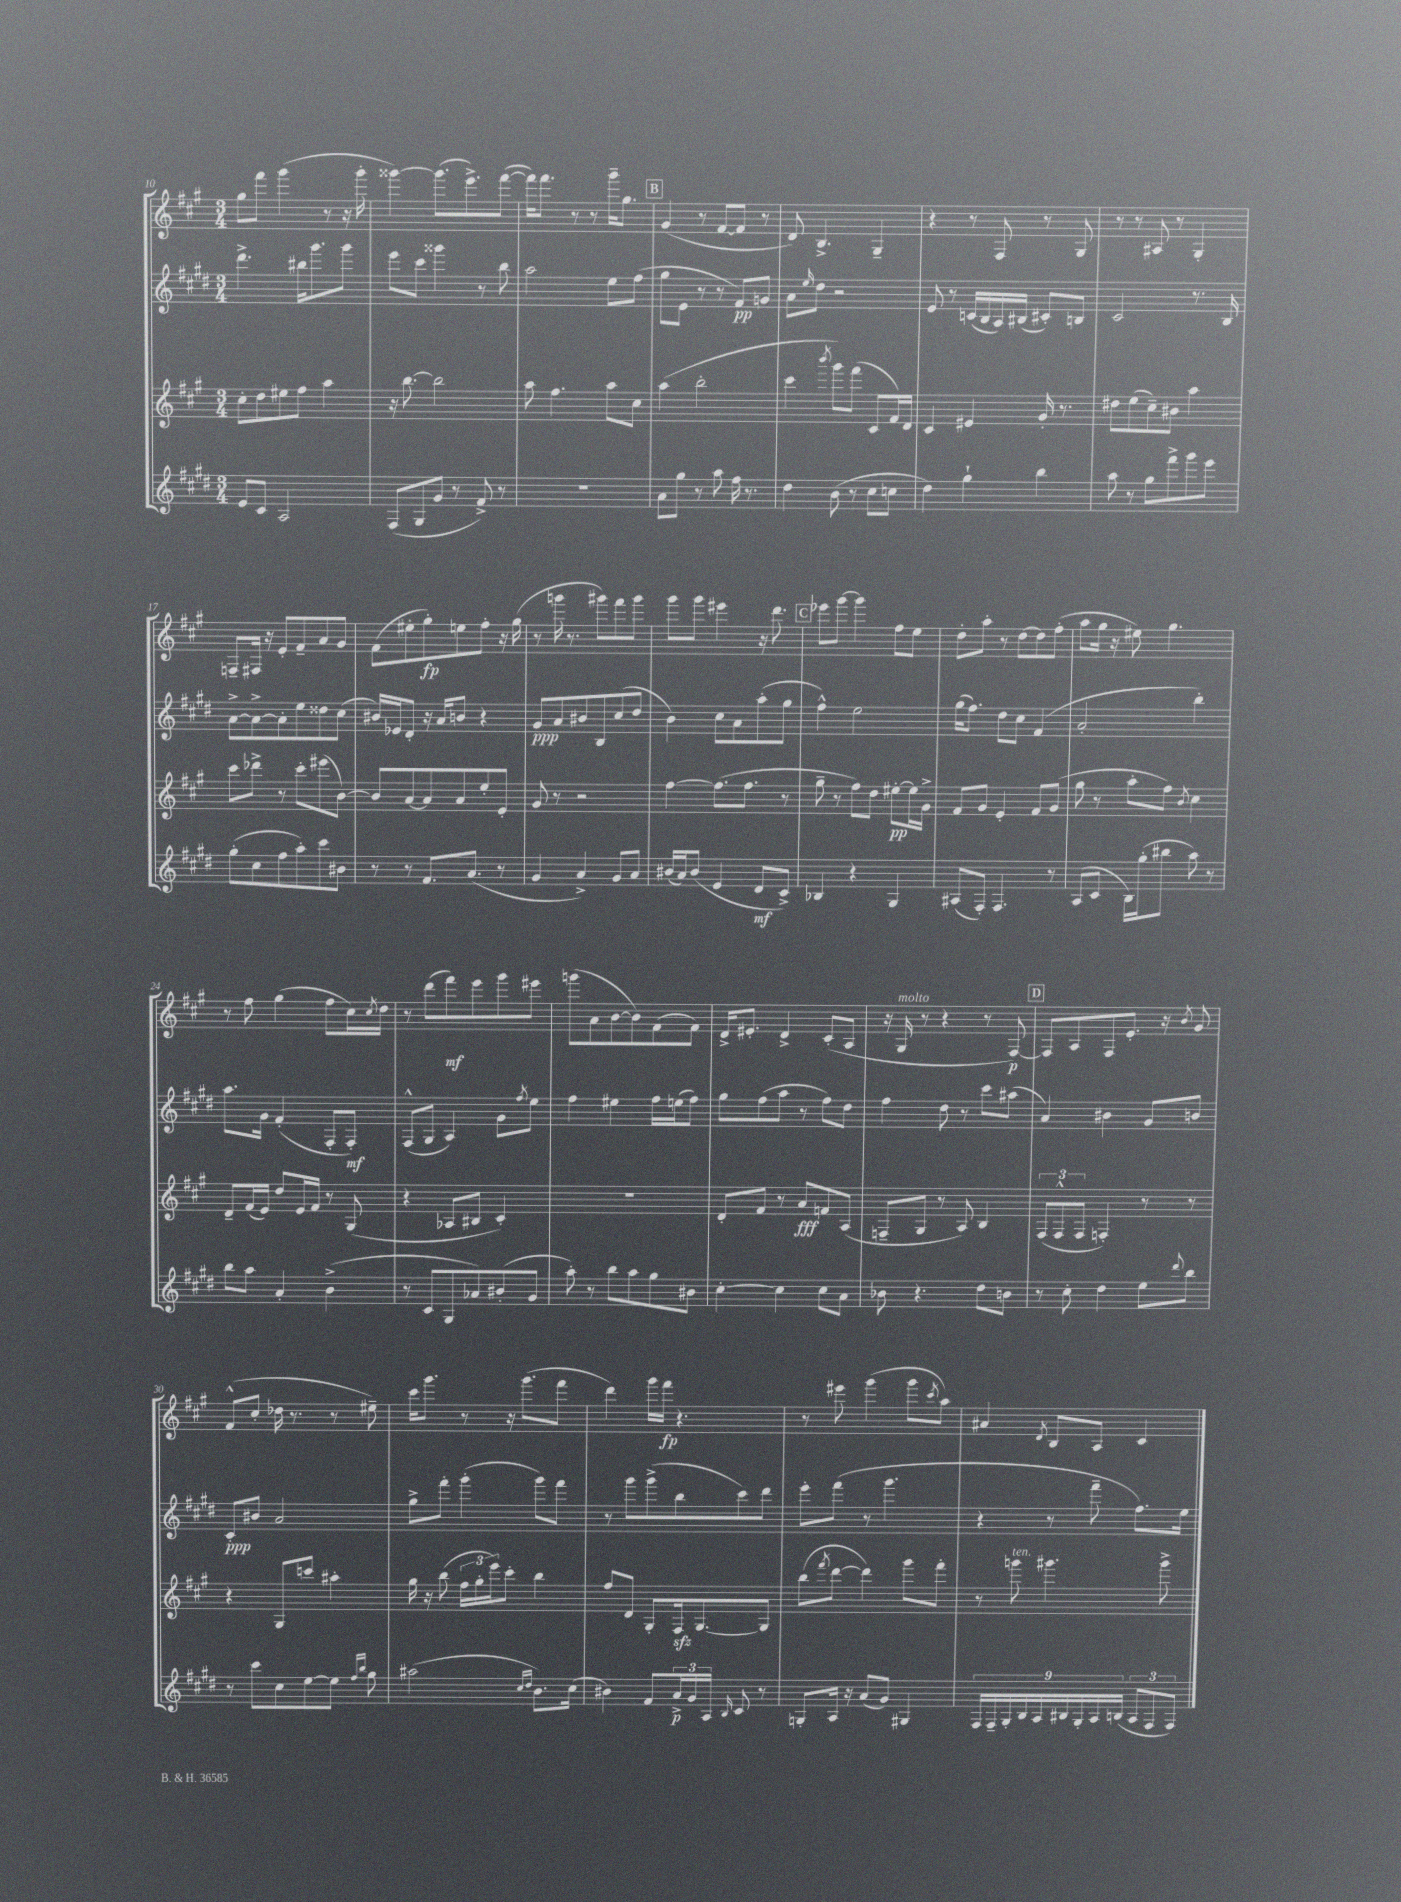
<<
\new StaffGroup <<
\new Staff = "s0" {
    \clef treble \key a \major \numericTimeSignature \time 3/4
    gis''8 fis'''8 gis'''4( r8 r16 gis'''16-. |
    gisis'''4~) gisis'''8.( e'''8.->) fis'''8~( |
    fis'''16) fis'''8. r8 r8 gis'''16-- gis''8. |
    \mark \markup { \box "B" } gis'4( r8 fis'8~ fis'8 r8 |
    d'8) b4.-> gis4-- |
    r4 r8 fis8 r8 gis8 |
    r8 r8 ais8 r8 gis4-. |
    f8-- fis16 r16 e'8-. fis'8-- a'8 gis'8 |
    fis'8( eis''8-. gis''8-.\fp) e''8 fis''8-. r16 gis''16( |
    r8 g'''16 r8. gis'''8) fis'''8 gis'''8 |
    gis'''8 gis'''8 eis'''4 r16 d'''8. |
    \mark \markup { \box "C" } ees'''8 gis'''8~ gis'''4 fis''8 e''8 |
    d''8-. a''8-. r8 d''8~ d''8 fis''8-.( |
    a''8 gis''16 r16 eis''8) gis''4. |
    r8 fis''8 gis''4( fis''8 cis''16) \acciaccatura { cis''8 } d''16 |
    r8 d'''8( fis'''8\mf) e'''8 gis'''8 eis'''8 |
    g'''8( a'8 b'8~ b'8) fis'8( fis'8) |
    d'16-> eis'8.-. d'4-> cis'8-.( a8 |
    r16 gis16^\markup { \italic "molto" } r8 r4 r8 fis8~\p) |
    \mark \markup { \box "D" } fis8 a8 fis8 e'8.-. r16 \acciaccatura { b'8 } gis'8 |
    fis'8-^( cis''8-. des''16 r8. r8 eis''8--) |
    cis'''16 gis'''8. r8 r16 gis'''8.( fis'''8 |
    d'''4) gis'''16 fis'''16\fp r4. |
    r8 eis'''8 gis'''4( gis'''8 \acciaccatura { cis'''8 } a''8) |
    ais'4 \acciaccatura { d'8 } b8 a8 cis'4 \bar "|." |
}
\new Staff = "s1" {
    \clef treble \key e \major \numericTimeSignature \time 3/4
    dis'''4.-> bis''16 gis'''8. gis'''8 |
    e'''8 cis'''8 gisis'''4 r8 b''8 |
    a''2 e''8 fis''8( |
    \mark \markup { \box "B" } gis''8 e'8 r8 r8 fis'8\pp) g'8 |
    a'8 \grace { e''16 } dis''8 r2 |
    e'8 r8 c'16( b16 a16) bis16( cis'8-.) b8 |
    cis'2 r8. b16 |
    a'8~-> a'8~-> a'8-. e''8 disis''8 cis''8( |
    bis'16) ees'16 dis'8-. r16 a'16 b'8 r4 |
    gis'8\ppp a'8 bis'8 b8 cis''8( dis''8 |
    b'4) cis''8 a'8 a''8-.( gis''8 |
    \mark \markup { \box "C" } fis''4-^) e''2 |
    gis''16( fis''8.) dis''8 cis''8 fis'4( |
    a'2-. b''4-.) |
    a''8. gis'16 fis'4-.( fis8-. fis8-.\mf) |
    fis8-^( gis8 a4) gis'8 \acciaccatura { fis''8 } e''8 |
    fis''4 eis''4 fis''16 e''16( fis''8) |
    gis''8 fis''8( a''8 r8 fis''8) dis''8 |
    fis''4 dis''8 r8 cis'''8 ais''8( |
    \mark \markup { \box "D" } a'4) bis'4 gis'8 b'8 |
    cis'8-.\ppp bis'8 a'2 |
    gis''8-> fis'''8-. gis'''4-.( gis'''8) fis'''8 |
    r8 gis'''8 gis'''8->( b''8 cis'''8) dis'''8 |
    e'''8-. fis'''8( r8 gis'''4. |
    r4 r8 fis'''8-- fis''8.) e''16 \bar "|." |
}
\new Staff = "s2" {
    \clef treble \key a \major \numericTimeSignature \time 3/4
    cis''8-. d''8 eis''8 fis''8 a''4 |
    r16 b''8.~ b''2 |
    a''8 fis''4. a''8 cis''8 |
    \mark \markup { \box "B" } a''4( b''2-. |
    cis'''4 \acciaccatura { b'''8 } gis'''8) fis'''8( cis'8 fis'16) d'16 |
    cis'4 eis'4 gis'16-. r8. |
    dis''8 e''8( cis''8--) bis'8 a''4 |
    cis'''8 des'''8-> r8 cis'''8-. eis'''8( b'8~) |
    b'8 a'8~ a'8 a'8 e''8-. e'8-. |
    gis'8 r8 r2 |
    fis''4~ fis''8.( fis''8. r8 |
    \mark \markup { \box "C" } gis''8-- r8 fis''8) d''8 eis''8~-.\pp eis''16 gis'16-> |
    fis'8 gis'8 e'4-. fis'8 gis'8( |
    gis''8 r8 a''8-. fis''8) \acciaccatura { b'8 } cis''4 |
    d'8-- fis'16( e'16) d''8 e'16 fis'16 r8 gis8( |
    r4 aes8 bis8 cis'4-.) |
    R2. |
    d'8-. fis'8 r8 a'8\fff f'8 a8( |
    f8-- gis8 r8 a8) b4 |
    \mark \markup { \box "D" } \tuplet 3/2 { fis8( fis8-^ fis8 } f4-.) r8 r8 |
    r4 gis8 c'''8 ais''4-. |
    gis''16 r16 b''8( \tuplet 3/2 { fis''16 gis''16-. e'''16) } cis'''8-. b''4 |
    fis''8 d'8 gis8-. fis16\sfz gis8.~ gis8 |
    b''8( \acciaccatura { fis'''8 } d'''8~ d'''4) gis'''8 fis'''8-. |
    r8 g'''8^\markup { \italic "ten." } gis'''4. gis'''8-> \bar "|." |
}
\new Staff = "s3" {
    \clef treble \key e \major \numericTimeSignature \time 3/4
    e'8 cis'8 a2 |
    fis8( gis8 gis'8 r8 fis'8->) r8 |
    R2. |
    \mark \markup { \box "B" } a'8 gis''8 r8 a''8 fis''16 r8. |
    dis''4 b'8( r8 cis''8 c''8 |
    dis''4) gis''4-! b''4 |
    a''8 r8 gis''8 fis'''8-> gis'''8 e'''8 |
    gis''8-.( cis''8 fis''8 a''8-.) cis'''8 bis'8 |
    r8 r8 fis'8. a'8.( r8 |
    gis'4 a'4->) gis'8 a'8 |
    bis'16( a'16) bis'8( e'4 dis'8\mf cis'8->) |
    \mark \markup { \box "C" } bes4 r4 gis4 |
    ais8( fis8-.) fis4. r8 |
    a8( cis'8 b16) gis''16-.( bis''8 a''8) r8 |
    b''8 a''8 a'4-. b'4->( |
    r8 cis'8 gis8 aes'8) bis'8-.( gis'8 |
    a''8-.) r8 b''8 a''8 gis''8 bis'8 |
    cis''4~-. cis''4 cis''8 a'8 |
    bes'8 r4. dis''8 b'8 |
    \mark \markup { \box "D" } r8 cis''8-. dis''4 e''8 \appoggiatura { dis'''8 } b''8 |
    r8 cis'''8 cis''8 e''8~ e''8 \grace { fis''16 b''16 } gis''8 |
    ais''2( \grace { cis''16 dis''16 } b'8.) cis''16( |
    bis'4) fis'8 \tuplet 3/2 { a'16->\p gis'16 a16 } \grace { b16 } cis'8 r8 |
    g8-. a16 r16 a'8( gis'8) gis4 |
    \tuplet 9/8 { fis16 fis16-- gis16-. b16 a16 bis16 gis16-. a16 b16( } \tuplet 3/2 { a8 fis8 fis8) } \bar "|." |
}
>>
>>
\layout { \context { \Score currentBarNumber = #10 } }
